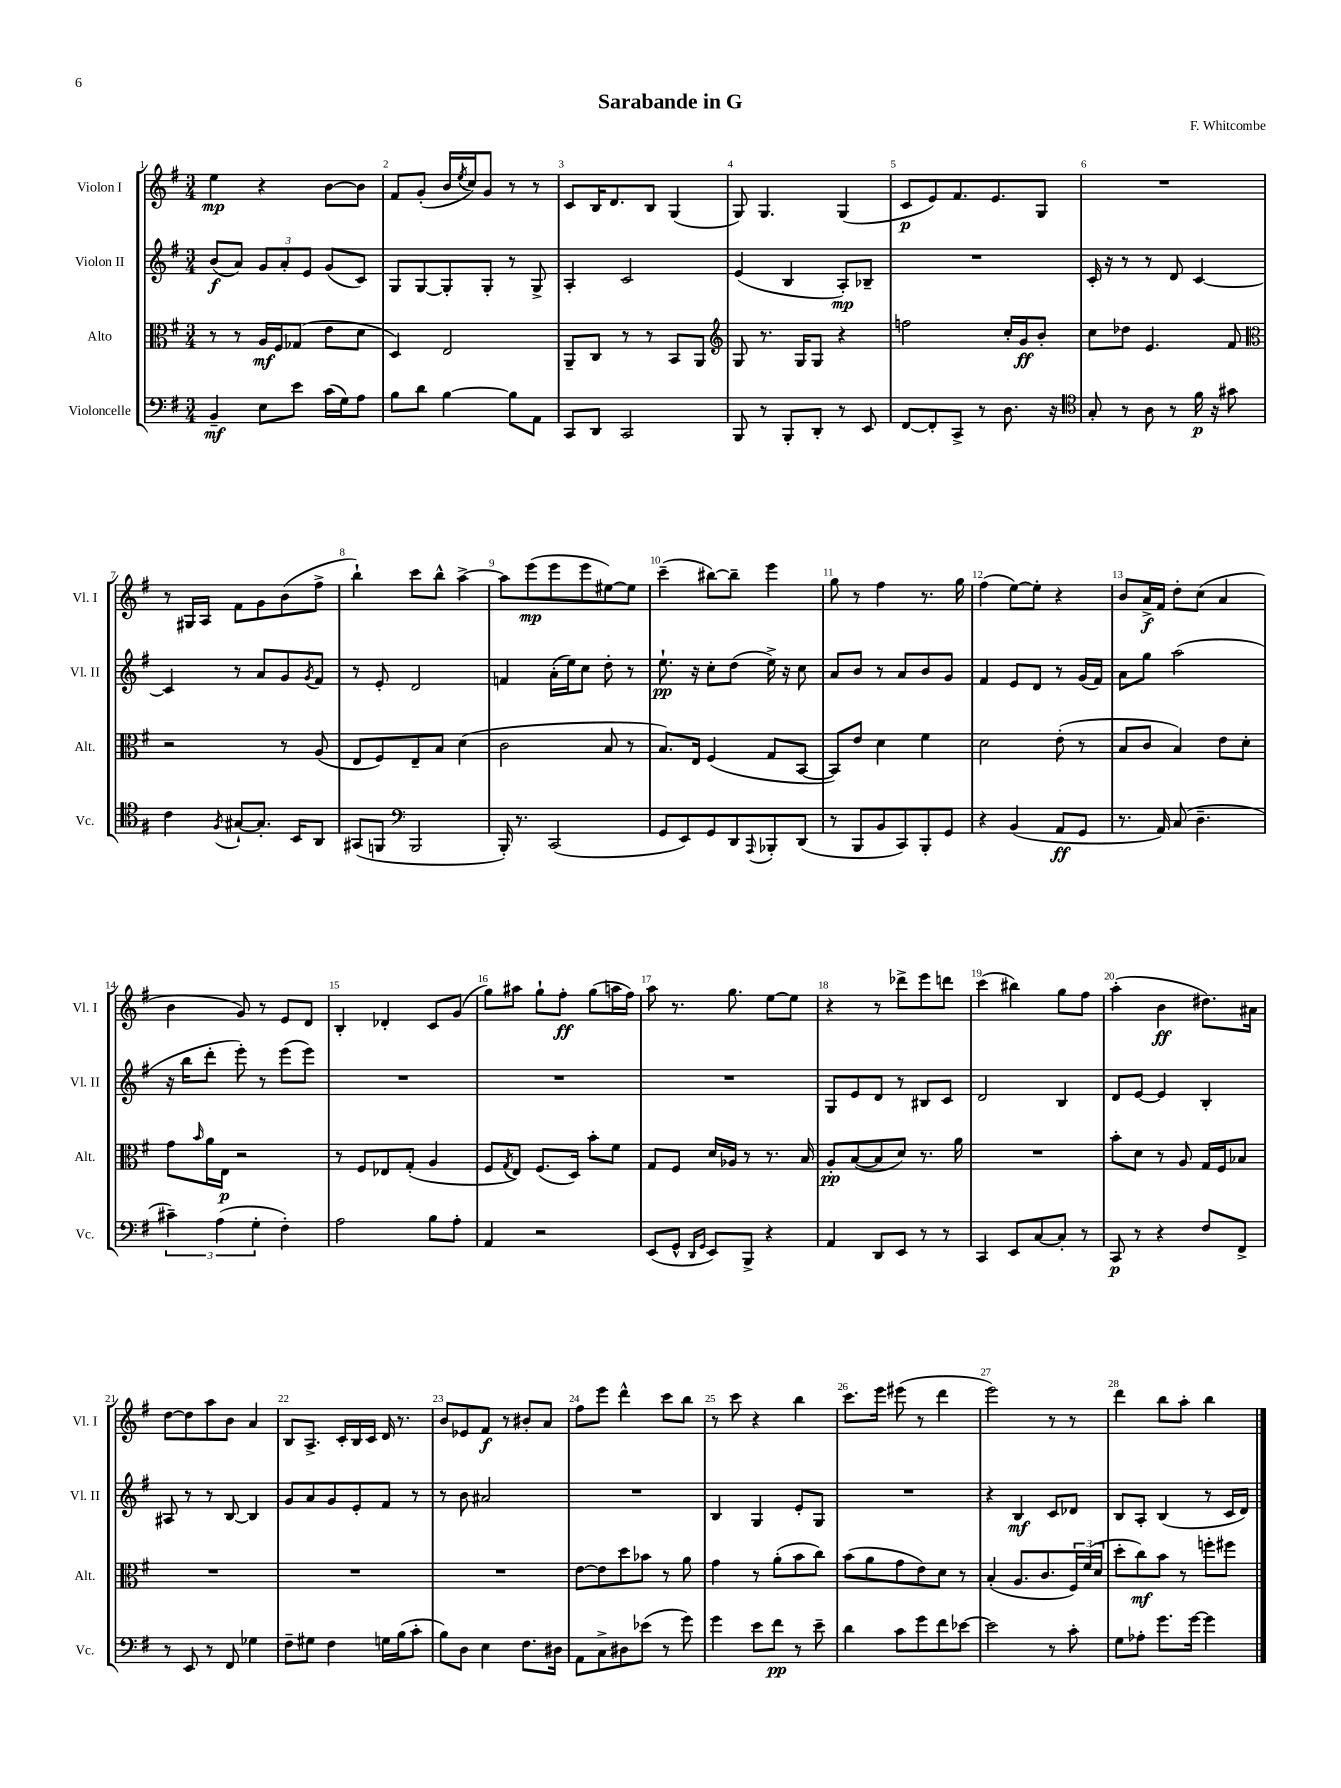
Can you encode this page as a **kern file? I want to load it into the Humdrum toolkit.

**kern	**dynam	**kern	**dynam	**kern	**dynam	**kern	**dynam
*part4	*part4	*part3	*part3	*part2	*part2	*part1	*part1
*staff4	*staff4	*staff3	*staff3	*staff2	*staff2	*staff1	*staff1
*I"Violoncelle	*	*I"Alto	*	*I"Violon II	*	*I"Violon I	*
*I'Vc.	*	*I'Alt.	*	*I'Vl. II	*	*I'Vl. I	*
*clefF4	*	*clefC3	*	*clefG2	*	*clefG2	*
*k[f#]	*	*k[f#]	*	*k[f#]	*	*k[f#]	*
*M3/4	*	*M3/4	*	*M3/4	*	*M3/4	*
=1	=1	=1	=1	=1	=1	=1	=1
4BB~/	mf	8r	.	(8b/L	f	4ee\	mp
.	.	8r	.	8a/J)	.	.	.
8E\L	.	16A/LL	mf	12g/L	.	4r	.
.	.	16F#/J	.	.	.	.	.
.	.	.	.	12a'/	.	.	.
8e\J	.	(8G-X/J	.	.	.	.	.
.	.	.	.	12e/J	.	.	.
(16c\LL	.	8e\L	.	(8g/L	.	[8b\L	.
16G\J)	.	.	.	.	.	.	.
8A\J	.	8d\J	.	8c/J)	.	8b\J]	.
=2	=2	=2	=2	=2	=2	=2	=2
8B\L	.	4D/)	.	8G/L	.	8f#/L	.
8d\J	.	.	.	[8G/	.	(8g'/J	.
[4B\	.	2E/	.	8G'/]	.	16b/LL	.
.	.	.	.	.	.	8qee/	.
.	.	.	.	.	.	16cc/J)	.
.	.	.	.	8G'/J	.	8g/J	.
8B\L]	.	.	.	8r	.	8r	.
8AA\J	.	.	.	8G^/	.	8r	.
=3	=3	=3	=3	=3	=3	=3	=3
8CC/L	.	8AA~/L	.	4A'/	.	8c/L	.
8DD/J	.	8C/J	.	.	.	16B/K	.
.	.	.	.	.	.	8.d/	.
2CC/	.	8r	.	2c/	.	.	.
.	.	8r	.	.	.	8B/J	.
.	.	8BB/L	.	.	.	(4G/	.
.	.	8AA/J	.	.	.	.	.
=4	=4	=4	=4	=4	=4	=4	=4
*	*	*clefG2	*	*	*	*	*
8BBB/	.	8G/	.	(4e/	.	8G/)	.
8r	.	8.r	.	.	.	4.G/	.
8BBB'/L	.	.	.	4B/	.	.	.
.	.	16G/KL	.	.	.	.	.
8DD'/J	.	8G/J	.	.	.	.	.
8r	.	4r	.	8A'/L)	mp	(4G/	.
8EE/	.	.	.	8B-X~/J	.	.	.
=5	=5	=5	=5	=5	=5	=5	=5
[8FF#/L	.	2ffn\	.	2.r	.	8c/L	p
8FF#'/]	.	.	.	.	.	8e/)	.
8CC^/J	.	.	.	.	.	8.f#/	.
8r	.	.	.	.	.	.	.
.	.	.	.	.	.	8.e/	.
8.D\	.	16cc'/LL	.	.	.	.	.
.	.	16g/J	ff	.	.	.	.
.	.	8b'/J	.	.	.	8G/J	.
16r	.	.	.	.	.	.	.
=6	=6	=6	=6	=6	=6	=6	=6
*clefC4	*	*	*	*	*	*	*
8G'/	.	8cc\L	.	16c'/	.	2.r	.
.	.	.	.	16r	.	.	.
8r	.	8dd-X\J	.	8r	.	.	.
8A\	.	4.e/	.	8r	.	.	.
8r	.	.	.	8d/	.	.	.
16f#\	p	.	.	[4c/	.	.	.
16r	.	.	.	.	.	.	.
8g#X\	.	8f#/	.	.	.	.	.
!!LO:LB:g=z
=7	=7	=7	=7	=7	=7	=7	=7
*	*	*clefC3	*	*	*	*	*
4c\	.	2r	.	4c/]	.	8r	.
.	.	.	.	.	.	16G#X/LL	.
.	.	.	.	.	.	16A/JJ	.
8qF#/	.	.	.	.	.	.	.
[8G#X`/L	.	.	.	8r	.	8f#\L	.
8.G#'/J]	.	.	.	8a/L	.	8g\	.
.	.	8r	.	8g/	.	(8b\	.
16BB/KL	.	.	.	.	.	.	.
.	.	.	.	8qg/	.	.	.
8AA/J	.	(8A/	.	8f#/J	.	8ff#^\J	.
=8	=8	=8	=8	=8	=8	=8	=8
(8GG#X/L	.	8E/L	.	8r	.	4bb`\)	.
8FFn/J	.	8F#/)	.	8e'/	.	.	.
*clefF4	*	*	*	*	*	*	*
2BBB/	.	8E~/	.	2d/	.	8ccc\L	.
.	.	8B/J	.	.	.	8bb^^\J	.
.	.	(4d\	.	.	.	[4aa^\	.
=9	=9	=9	=9	=9	=9	=9	=9
16BBB'/)	.	2c\	.	4fn/	.	8aa\L]	.
8.r	.	.	.	.	.	.	.
.	.	.	.	.	.	(8eee\	mp
(2CC/	.	.	.	(16a'\LL	.	8eee\	.
.	.	.	.	16ee\J)	.	.	.
.	.	.	.	8cc\J	.	8eee\	.
.	.	8B/	.	8dd'\	.	[8ee#X\)	.
.	.	8r	.	8r	.	8ee#\J]	.
=10	=10	=10	=10	=10	=10	=10	=10
8GG/L	.	8.B/L)	.	8.ee`\	pp	(4ccc~\	.
8EE/)	.	.	.	.	.	.	.
.	.	16E/Jk	.	16r	.	.	.
8GG/	.	(4F#/	.	8cc'\L	.	[8bb#X\L)	.
8DD/	.	.	.	(8dd\J	.	8bb#~\J]	.
8qqAAA/	.	.	.	.	.	.	.
8BBB-X'/	.	8G/L	.	16ee^\)	.	4eee\	.
.	.	.	.	16r	.	.	.
(8DD/J	.	[8BB/J	.	8cc\	.	.	.
=11	=11	=11	=11	=11	=11	=11	=11
8r	.	8BB/L])	.	8a/L	.	8gg\	.
8BBB/L	.	8e/J	.	8b/J	.	8r	.
8BB/	.	4d\	.	8r	.	4ff#\	.
8CC/)	.	.	.	8a/L	.	.	.
8BBB'/	.	4f#\	.	8b/	.	8.r	.
8GG/J	.	.	.	8g/J	.	.	.
.	.	.	.	.	.	16gg\	.
=12	=12	=12	=12	=12	=12	=12	=12
4r	.	2d\	.	4f#/	.	(4ff#\	.
(4BB/	.	.	.	8e/L	.	[8ee\L)	.
.	.	.	.	8d/J	.	8ee'\J]	.
8AA/L	ff	(8e'\	.	8r	.	4r	.
8GG/J	.	8r	.	(16g/LL	.	.	.
.	.	.	.	16f#/JJ)	.	.	.
=13	=13	=13	=13	=13	=13	=13	=13
8.r	.	8B/L	.	8a\L	.	8b/L	.
.	.	8c/J	.	8gg\J	.	16a^/L	f
16AA/)	.	.	.	.	.	16f#/JJ	.
(8C/	.	4B/)	.	(2aa\	.	8dd'\L	.
4.D~\	.	.	.	.	.	(8cc\J	.
.	.	8e\L	.	.	.	4a/	.
.	.	8d'\J	.	.	.	.	.
!!LO:LB:g=z
=14	=14	=14	=14	=14	=14	=14	=14
6c#X~\)	.	8g\L	.	16r	.	4b\	.
.	.	.	.	16bb\KL	.	.	.
.	.	16qqb/	.	.	.	.	.
.	.	16a\L	.	8ddd'\J	.	.	.
(6A\	.	.	.	.	.	.	.
.	.	16E\JJ	p	.	.	.	.
.	.	2r	.	8eee'\)	.	8g/)	.
6G'\	.	.	.	.	.	.	.
.	.	.	.	8r	.	8r	.
4F#'\)	.	.	.	(8eee\L	.	8e/L	.
.	.	.	.	8eee\J)	.	8d/J	.
=15	=15	=15	=15	=15	=15	=15	=15
2A\	.	8r	.	2.r	.	4B'/	.
.	.	8F#/L	.	.	.	.	.
.	.	8E-X/	.	.	.	4d-X'/	.
.	.	(8G'/J	.	.	.	.	.
8B\L	.	4A/	.	.	.	8c/L	.
8A'\J	.	.	.	.	.	(8g/J	.
=16	=16	=16	=16	=16	=16	=16	=16
4AA/	.	8F#/L	.	2.r	.	8gg\L)	.
.	.	8qG/	.	.	.	.	.
.	.	8E/J)	.	.	.	8aa#X\J	.
2r	.	(8.F#/L	.	.	.	8gg`\L	.
.	.	.	.	.	.	8ff#'\J	ff
.	.	16D/Jk)	.	.	.	.	.
.	.	8b'\L	.	.	.	(8gg\L	.
.	.	8f#\J	.	.	.	16aan\L	.
.	.	.	.	.	.	16ff#\JJ)	.
=17	=17	=17	=17	=17	=17	=17	=17
(8EE/L	.	8G/L	.	2.r	.	8aa\	.
8GG^^/J	.	8F#/J	.	.	.	8.r	.
16qqDD/LL	.	.	.	.	.	.	.
16qqGG/JJ	.	.	.	.	.	.	.
8EE/L)	.	16d/LL	.	.	.	.	.
.	.	16A-X/JJ	.	.	.	8.gg\	.
8BBB^/J	.	8r	.	.	.	.	.
4r	.	8.r	.	.	.	[8ee\L	.
.	.	.	.	.	.	8ee\J]	.
.	.	16B/	.	.	.	.	.
=18	=18	=18	=18	=18	=18	=18	=18
4AA/	.	8A'/L	pp	8G/L	.	4r	.
.	.	([8B/	.	8e/	.	.	.
8DD/L	.	8B/]	.	8d/J	.	8r	.
8EE/J	.	8d/J)	.	8r	.	8ddd-X^\L	.
8r	.	8.r	.	8B#X/L	.	8eee\	.
8r	.	.	.	8c/J	.	8dddn\J	.
.	.	16a\	.	.	.	.	.
=19	=19	=19	=19	=19	=19	=19	=19
4CC/	.	2.r	.	2d/	.	(4ccc\	.
8EE/L	.	.	.	.	.	4bb#X\)	.
[8C/	.	.	.	.	.	.	.
8C'/J]	.	.	.	4B/	.	8gg\L	.
8r	.	.	.	.	.	8ff#\J	.
=20	=20	=20	=20	=20	=20	=20	=20
8CC/	p	8b'\L	.	8d/L	.	(4aa'\	.
8r	.	8d\J	.	[8e/J	.	.	.
4r	.	8r	.	4e/]	.	4b\	ff
.	.	8A/	.	.	.	.	.
8F#/L	.	16G/LL	.	4B'/	.	8.dd#X\L)	.
.	.	16F#/J	.	.	.	.	.
8FF#^/J	.	8B-X/J	.	.	.	.	.
.	.	.	.	.	.	16a#X\Jk	.
!!LO:LB:g=z
=21	=21	=21	=21	=21	=21	=21	=21
8r	.	2.r	.	8A#X/	.	[8dd\L	.
8EE/	.	.	.	8r	.	8dd\]	.
8r	.	.	.	8r	.	8aa\	.
8FF#/	.	.	.	[8B/	.	8b\J	.
4G-X\	.	.	.	4B/]	.	4a/	.
=22	=22	=22	=22	=22	=22	=22	=22
8F#~\L	.	2.r	.	8g/L	.	8B/L	.
8G#X\J	.	.	.	8a/	.	8.A^/J	.
4F#\	.	.	.	8g/	.	.	.
.	.	.	.	.	.	16c'/LL	.
.	.	.	.	8e'/	.	16B/	.
.	.	.	.	.	.	16c/JJ	.
16Gn\LL	.	.	.	8f#/J	.	16d/	.
(16B\J	.	.	.	.	.	8.r	.
8c'\J	.	.	.	8r	.	.	.
=23	=23	=23	=23	=23	=23	=23	=23
8B\L)	.	2.r	.	8r	.	8b/L	.
8D\J	.	.	.	8b\	.	8e-X/	.
4E\	.	.	.	2a#X/	.	8f#/J	f
.	.	.	.	.	.	8r	.
8.F#\L	.	.	.	.	.	8b#X'/L	.
.	.	.	.	.	.	8a/J	.
16D#X\Jk	.	.	.	.	.	.	.
=24	=24	=24	=24	=24	=24	=24	=24
8AA\L	.	[8e\L	.	2.r	.	8ff#\L	.
8C^\	.	8e\]	.	.	.	8eee\J	.
8D#X\	.	8dd\	.	.	.	4ddd^^\	.
(8e-X\J	.	8b-X\J	.	.	.	.	.
8r	.	8r	.	.	.	8ccc\L	.
8g\)	.	8a\	.	.	.	8bb\J	.
=25	=25	=25	=25	=25	=25	=25	=25
4g\	.	4g\	.	4B/	.	8r	.
.	.	.	.	.	.	8ccc\	.
8e\L	.	8r	.	4G/	.	4r	.
8f#\J	pp	(8a'\L	.	.	.	.	.
8r	.	8b\	.	8e'/L	.	4bb\	.
8e~\	.	8cc\J)	.	8G/J	.	.	.
=26	=26	=26	=26	=26	=26	=26	=26
4d\	.	(8b\L	.	2.r	.	8.ccc\L	.
.	.	8a\	.	.	.	.	.
.	.	.	.	.	.	16eee\Jk	.
8c\L	.	8g\	.	.	.	(8eee#X\	.
8g\	.	8e\)	.	.	.	8r	.
8f#\	.	8d\J	.	.	.	4ddd\	.
[8e-X\J	.	8r	.	.	.	.	.
=27	=27	=27	=27	=27	=27	=27	=27
2e-\]	.	(4B'/	.	4r	.	2eee\)	.
.	.	8.A/L	.	4B/	mf	.	.
.	.	8.c/	.	.	.	.	.
8r	.	.	.	8c/L	.	8r	.
8c'\	.	24F#/L)	.	8d-X/J	.	8r	.
.	.	(24f#/	.	.	.	.	.
.	.	24d/JJ	.	.	.	.	.
=28	=28	=28	=28	=28	=28	=28	=28
8G\L	.	8dd'\L	.	8B/L	.	4ddd\	.
8A-X'\J	.	8cc\)	mf	8A'/J	.	.	.
8.g\L	.	8b\J	.	(4B/	.	8bb\L	.
.	.	8r	.	.	.	8aa'\J	.
[16g\Jk	.	.	.	.	.	.	.
4g\]	.	8ffn'\L	.	8r	.	4bb\	.
.	.	8ff#X\J	.	16c/LL	.	.	.
.	.	.	.	16d/JJ)	.	.	.
==	==	==	==	==	==	==	==
*-	*-	*-	*-	*-	*-	*-	*-
